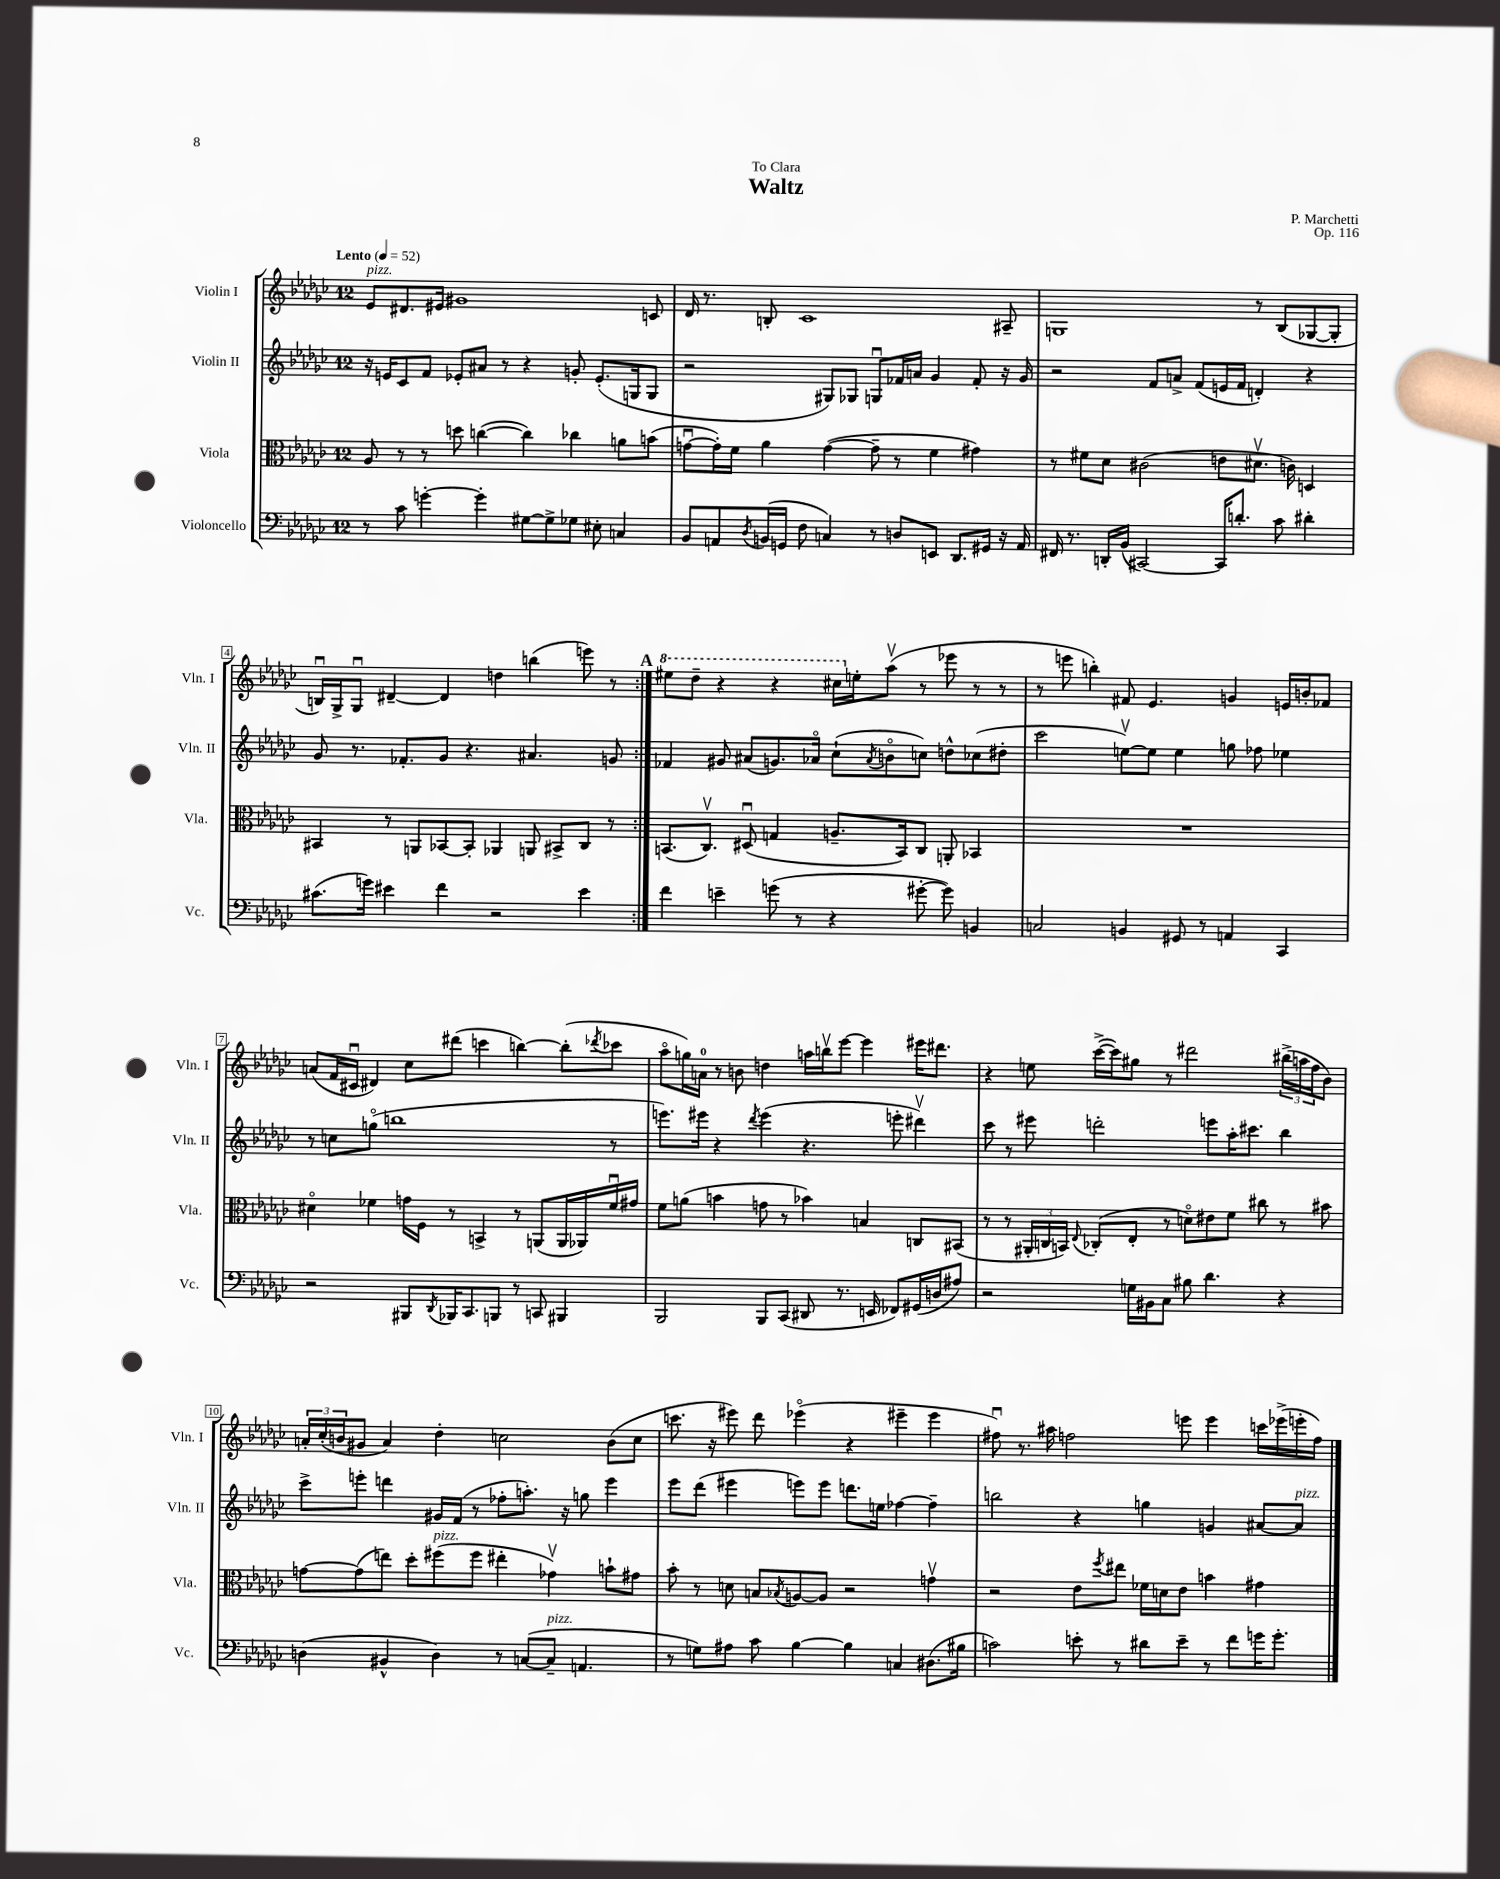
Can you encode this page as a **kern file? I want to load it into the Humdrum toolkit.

**kern	**kern	**kern	**kern
*staff4	*staff3	*staff2	*staff1
*clefF4	*clefC3	*clefG2	*clefG2
*k[b-e-a-d-g-c-]	*k[b-e-a-d-g-c-]	*k[b-e-a-d-g-c-]	*k[b-e-a-d-g-c-]
*M12/8	*M12/8	*M12/8	*M12/8
*MM52	*MM52	*MM52	*MM52
8r	8A-	16r	8e-
.	.	16e	.
8c-	8r	8c-	8.d#
[4g'	8r	8f	.
.	.	.	16e#
.	8dd	8e-'	1g#
4g']	([4cc	8a#	.
.	.	8r	.
[8G#	4cc])	4r	.
8G#^]	.	.	.
8G-	4cc-	8g'	.
8E#'	.	(8.e-'	.
4C	8a	.	.
.	.	16G	.
.	(8b	8G	8c
=	=	=	=
8BB-	[8gu	2r	16d-
.	.	.	8.r
8AA	16g'])	.	.
.	16f	.	.
8qD-	.	.	.
(16BB	4a-	.	8B'
16GG	.	.	.
8F	.	.	1c-
4C)	([4g	8G#)	.
.	.	8G-	.
8r	8g~]	8Gu	.
8D	8r	16f-	.
.	.	16a	.
8EE	4f	4g-	.
8.DD-	.	.	.
.	4g#)	8f-'	.
16GG#	.	.	.
16r	.	16r	8A#~
16AA	.	16g-	.
=	=	=	=
16FF#	8r	2r	1G
8.r	.	.	.
.	8f#	.	.
16DD'	8d-	.	.
(16BB-	.	.	.
[2CC#)	(2c#	.	.
.	.	8f	.
.	.	8a^	.
.	.	(8f	.
16CC#]	8e	16e	.
8.d'	.	16f	.
.	8.d#v	4d')	8r
8c-	.	.	(8B-
.	16c)	.	.
4d#'	4D	4r	[8G-
.	.	.	8G-']
=	=	=	=
(8.c#	4BB#	8g-	16Bu)
.	.	.	16G-^
.	.	8.r	8G-u
16g)	.	.	.
4e#	8r	.	[4d#~
.	.	8.f-'	.
.	8AA	.	.
4f	[8BB-	8g-	4d#]
.	8BB-']	4.r	.
2r	4AA-	.	4dd
.	8AA	4.a#	(4bb
.	8BB#^	.	.
4e#	8C-	.	8eee)
.	8r	8g	8r
=:|!	=:|!	=:|!	=:|!
4f	(8.BB	4f-	8eee#
.	.	.	8ddd-~
.	8.C-v)	.	.
4e~	.	8g#	4r
.	(8D#u	(8a#	.
(8g	4G	8.g)	4r
8r	.	.	.
.	.	16a-o	.
4r	8.A~	(8cc-`	16ccc#
.	.	.	16ee'
.	.	8qa-	.
.	.	8bo	(8aa-v
.	16BB)	.	.
[8g#'	8C-	8cc)	8r
8g#])	8AA'	8dd^^	8eee-
4BB	4BB-	(8cc-	8r
.	.	8dd#'	8r
=	=	=	=
2C	1.r	2ccc-	8r
.	.	.	8eee
.	.	.	4bb')
4BB	.	[8eev)	8f#
.	.	8ee]	4.e-
8GG#	.	4ee	.
8r	.	.	.
4AA	.	8gg	4g
.	.	8ff-	.
4CC-	.	4ee-	16e
.	.	.	16b'
.	.	.	8f-
=	=	=	=
2r	4d#o	8r	(8a
.	.	8cc	16f
.	.	.	16c#u
.	4f-	(8ggo	4d#)
.	.	1bb	.
8BBB#	16g	.	8cc-
.	16F	.	.
8qDD-	.	.	.
16BBB-	8r	.	(8ddd#
8.CC-	.	.	.
.	4BB^	.	4ccc
8BBB	.	.	.
8r	8r	.	[4bb)
8CC	(8AA	.	.
4BBB#	16AA	.	(8bb']
.	16AA-)	.	.
.	.	.	8qddd-
.	16f-u	8r	8ccc-
.	16g#	.	.
=	=	=	=
2BBB-	8f	8.eee)	8aa-o
.	(8a	.	16gg)
.	.	16eee#	16a
.	4b	4r	8r
.	.	.	8b
.	.	8qddd-	.
8BBB-	8g	(4eee#	4dd
(8CC-	8r	.	.
8DD#	4b-)	4.r	16aa
.	.	.	16bbv
8.r	.	.	[8eee-
.	4B	.	4eee-]
16EE	.	.	.
8FF-)	.	8eee'	.
(16GG#	8C	4ddd#v)	16eee#
16D	.	.	8.ddd#
8A#)	(8BB#	.	.
=	=	=	=
2r	8r	8ccc-	4r
.	8r	8r	.
.	24AA#'	8eee#	8ee
.	24C	.	.
.	24BB)	.	.
.	8qqE-	.	.
.	(8C-'	2ddd'	([16ccc-^
.	.	.	16ccc-])
16G	8E-'	.	8gg#
16BB#	.	.	.
8C-	8r	.	8r
8B#	8do)	.	2ddd#
4.d-	8e#	8eee	.
.	8f	16aa-'	.
.	.	8.ccc#	.
.	8cc#	.	.
4r	8r	4bb-	(24bb#^
.	.	.	24aa
.	.	.	24ff
.	8b#	.	8b-)
=	=	=	=
(4D	[8g	8ccc-^	24a'
.	.	.	(24cc-'
.	.	.	24b
.	(8g]	8eee'	8g#
4BB#^^	8ee)	4ddd	4a)
.	8dd-'	.	.
4D)	(8ff#	16g#	4dd-'
.	.	(16f	.
.	8ff#	8r	.
8r	4ee#'	8ff-'	2cc
([8C	.	8.aa')	.
8C~]	4g-v)	.	.
.	.	16r	.
4.AA	.	8gg	.
.	8b`	4eee	(8b
.	8g#	.	8cc
=	=	=	=
8r	8b-'	8eee-	8.ccc
8G)	8r	(8ddd-	.
.	.	.	16r
8A#	8d	4eee#	8eee#)
8c-	8B	.	8ddd-
.	8qB-	.	.
[4B-	[8A	8eee)	(4eee-o
.	8A]	8eee	.
4B-]	2r	8.ddd	4r
.	.	16ee	.
4C	.	[4ff-	4eee#~
(8.D#	4gv	4ff-~]	4eee#
16B#	.	.	.
=	=	=	=
2c)	2r	2bb	8ff#u)
.	.	.	8.r
.	.	.	16aa#
.	.	.	2ff
8e'	8e-	4r	.
.	8qff	.	.
8r	8ee#	.	.
8d#	16f-	4gg	.
.	16d	.	.
8e~	8e-	.	8eee
8r	4b	4g	4eee
8f	.	.	.
16g	4g#	[8a#	16ccc
8.g'	.	.	(16eee-^
.	.	8a#]	16eee'
.	.	.	16ff)
==	==	==	==
*-	*-	*-	*-
